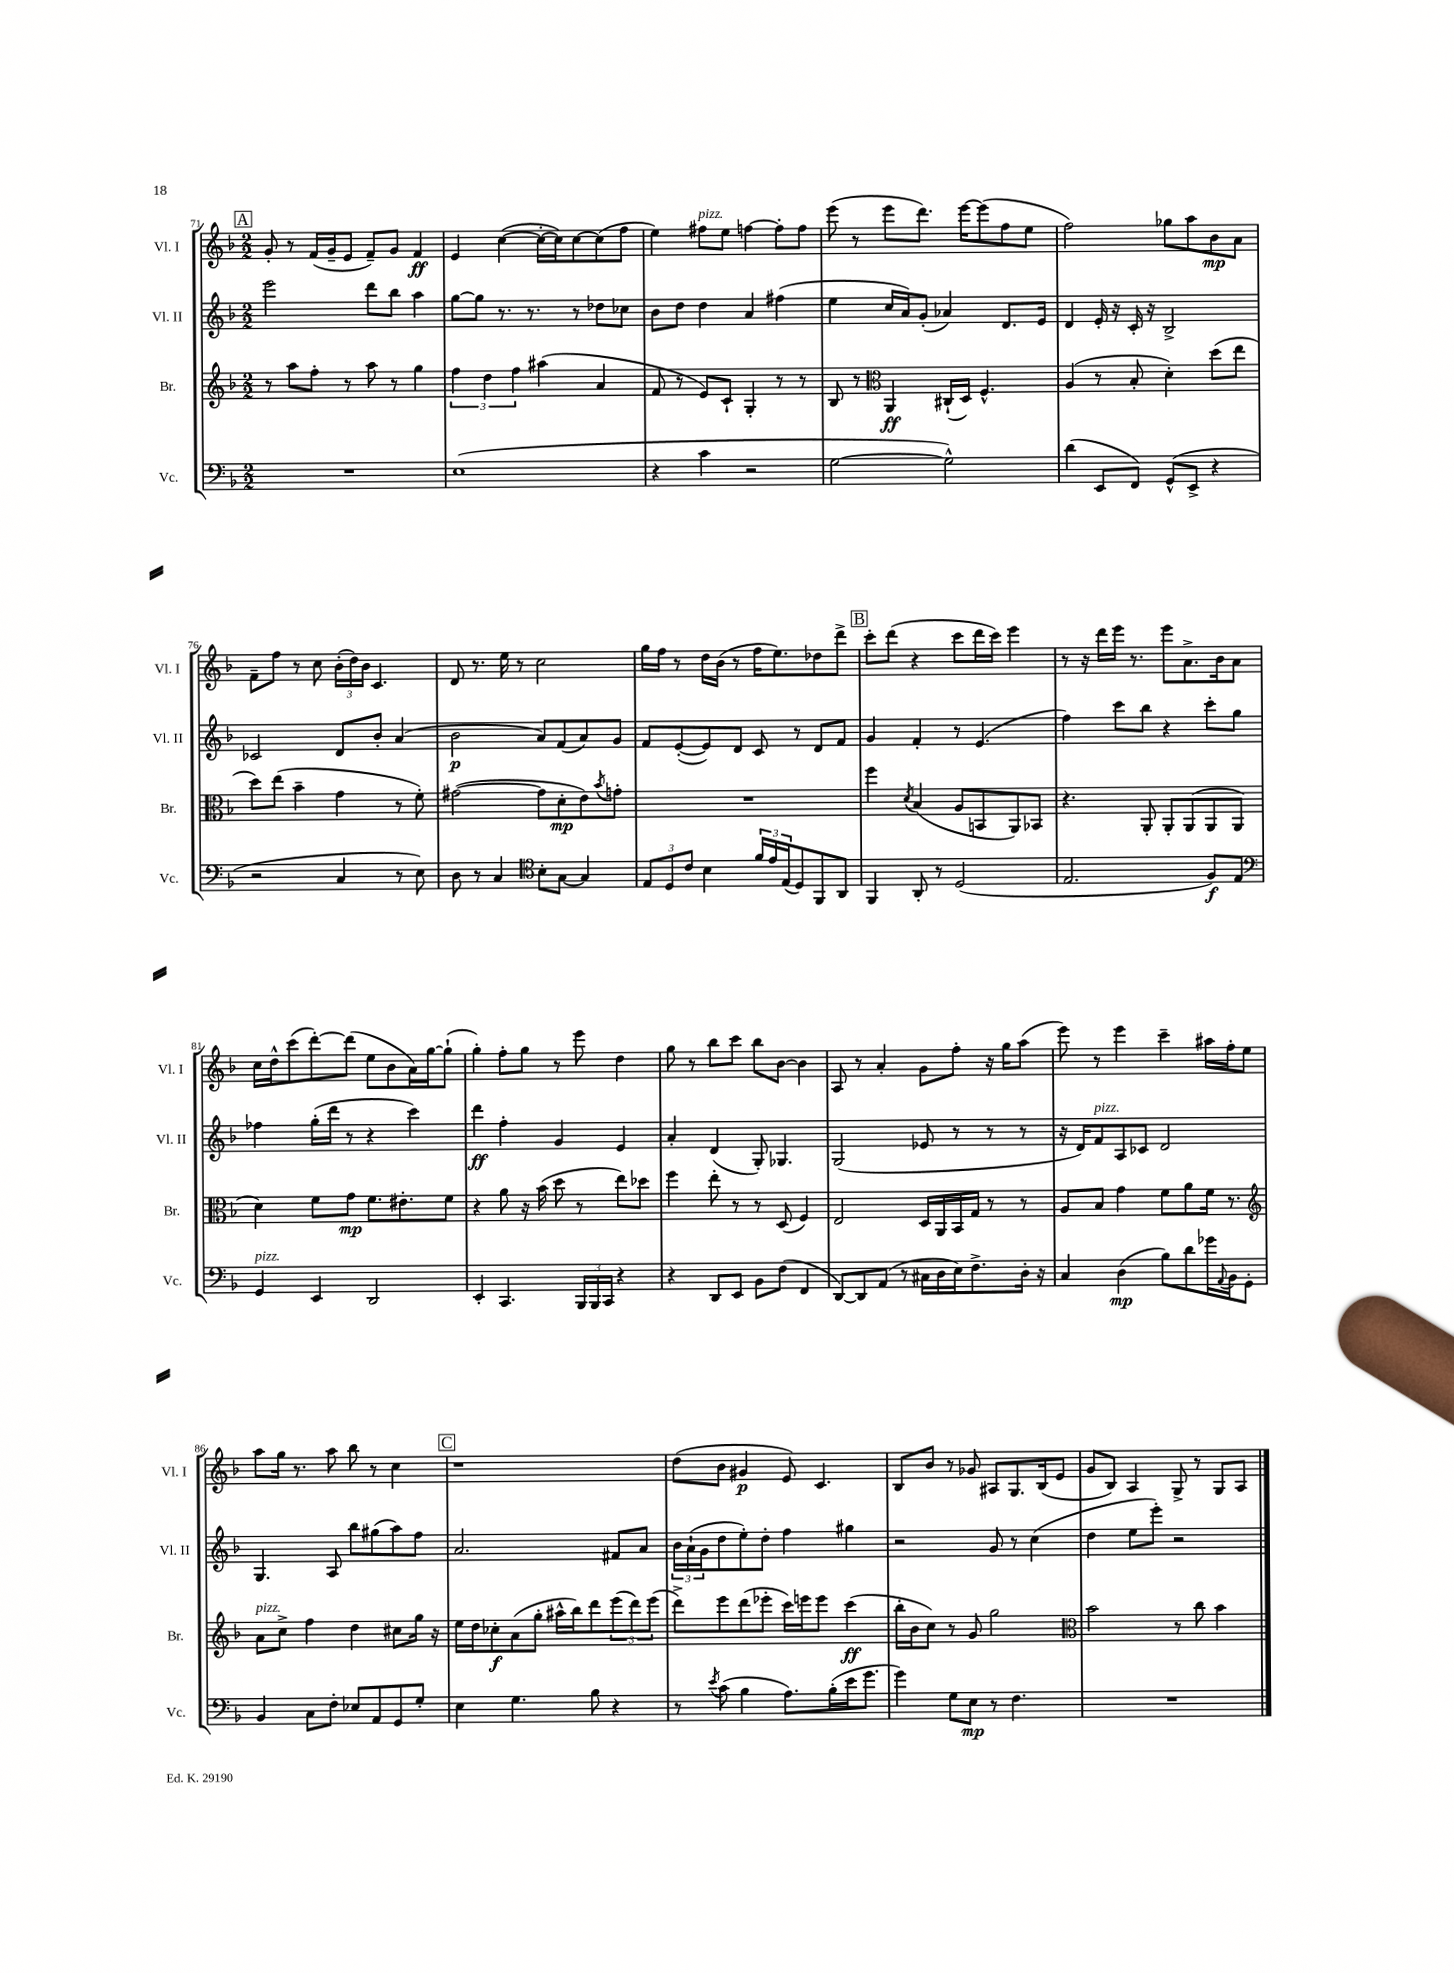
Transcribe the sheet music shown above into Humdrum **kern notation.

**kern	**kern	**kern	**kern
*staff4	*staff3	*staff2	*staff1
*clefF4	*clefG2	*clefG2	*clefG2
*k[b-]	*k[b-]	*k[b-]	*k[b-]
*M2/2	*M2/2	*M2/2	*M2/2
1r	8r	2eee\	8g'/
.	8aa\L	.	8r
.	8ff'\J	.	(16f/LL
.	.	.	16g~/J
.	8r	.	8e/J
.	8aa\	8ddd\L	8f~/L)
.	8r	8bb-\J	8g/J
.	4gg\	4aa\	4f/
=	=	=	=
(1E	6ff\	[8gg\L	4e/
.	.	8gg\]J	.
.	6dd\	.	.
.	.	8.r	([4cc\
.	6ff\	.	.
.	.	8.r	.
.	(4aa#\	.	16cc'\_LL
.	.	.	16cc\]J)
.	.	8r	[8cc\
.	4a/	8dd-\L	(8cc\]
.	.	8cc-\J	8ff\J
=	=	=	=
4r	8f/	8b-\L	4ee\)
.	8r	8dd\J	.
4c\	8e/L)	4dd\	8ff#\L
.	8c`/J	.	8ee\J
2r	4G'/	4a/	[4ff\
.	8r	(4ff#\	8ff'\]L
.	8r	.	8ff\J
=	=	=	=
[2G\	8B-/	4ee\	(8eee\
.	8r	.	8r
*	*clefC3	*	*
.	4AA/	16cc/LL	8eee\L
.	.	16a/J)	.
.	.	(8g'/J	8.ddd\J)
2G^^\])	(16C#`/LL	4a-/)	.
.	16D/JJ)	.	[16eee\LK
.	4.F^^/	.	(8eee\]
.	.	8.d/L	8ff\
.	.	.	8ee\J
.	.	16e/Jk	.
=	=	=	=
(4d\	(4A/	4d/	2ff\)
8EE/L	8r	16e'/	.
.	.	16r	.
8FF/J)	8B-'/	16c'/	.
.	.	16r	.
(8GG^^/L	4d'\)	2B-^/	8gg-\L
8EE^/J	.	.	8aa\
4r	(8dd\L	.	8b-\
.	8ee\J	.	8a\J
=	=	=	=
2r	8dd\L)	2c-/	8f~\L
.	(8ee\J	.	8ff\J
.	4b-~\	.	8r
.	.	.	8cc\
4C/	4g\	8d/L	(24b-'\LL
.	.	.	24dd\)
.	.	.	24b-\JJ
.	.	8b-'/J	4.c/
8r	8r	(4a/	.
8E\)	8f'\)	.	.
=	=	=	=
8D\	([2g#\	2b-\	8d/
8r	.	.	8.r
4C/	.	.	.
.	.	.	16ee\
.	.	.	8r
*clefC4	*	*	*
8B-'\L	8g#\]L	8a/L)	2cc\
[8G\J	8d'\	(8f/	.
4G/]	8e\)	8a/)	.
.	8qb-/	.	.
.	8g'\J	8g/J	.
=	=	=	=
12E/L	1r	8f/L	16gg\LL
.	.	.	16ff\JJ
12D/	.	.	.
.	.	([8e'/	8r
12c/J	.	.	.
4B-\	.	8e/])	16dd\LL
.	.	.	(16b-\JJ
.	.	8d/J	8r
24f/LL	.	8c/	16ff\LK
24e/	.	.	.
.	.	.	8.ee\)
(24E/J	.	.	.
8D/)	.	8r	.
8FF/	.	8d/L	8dd-\
8AA/J	.	8f/J	8ddd^\J
=	=	=	=
4FF/	4ff\	4g/	8ccc'\L
.	.	.	(8ddd\J
.	8qd/	.	.
8AA'/	(4B-/	4f'/	4r
8r	.	.	.
(2D/	8A/L	8r	8ccc\L
.	8BB/	(4.e/	16ddd\L
.	.	.	16ccc\JJ)
.	8AA/)	.	4eee\
.	8BB-/J	.	.
=	=	=	=
2.E/	4.r	4ff\)	8r
.	.	.	16r
.	.	.	16ddd\LL
.	.	8ccc\L	16eee\JJ
.	.	.	8.r
.	8AA'/	8bb-\J	.
.	8AA'/L	4r	8eee\L
.	(8AA/	.	8.a^\
8F/L)	8AA/	8ccc'\L	.
.	.	.	16b-\k
8E/J	8AA/J	8gg\J	8a\J
=	=	=	=
*clefF4	*	*	*
4GG/	4d\)	4ff-\	16cc\LL
.	.	.	16dd^^\J
.	.	.	(8ccc\
4EE/	8f\L	(16gg'\LL	[8ddd'\)
.	.	16ddd\JJ	.
.	8g\J	8r	(8ddd\]J
2DD/	8.f\L	4r	8ee\L
.	.	.	8b-\
.	8.e#'\	.	.
.	.	4ccc\)	16a\L)
.	.	.	[16gg\J
.	8f\J	.	(8gg`\]J
=	=	=	=
4EE'/	4r	4ddd\	4gg'\)
4.CC/	8a\	4ff'\	8ff'\L
.	16r	.	8gg\J
.	(16b-\	.	.
.	8dd\	4g/	8r
24BBB-/LL	8r	.	8eee\
24BBB-/	.	.	.
24CC/JJ	.	.	.
4r	8ee\L)	4e/	4dd\
.	8dd-\J	.	.
=	=	=	=
4r	4ff\	4a'/	8gg\
.	.	.	8r
8DD/L	8ee'\	(4d/	8bb-\L
8EE/J	8r	.	8ccc\J
8BB-\L	8r	8G'/)	8bb-\L
(8F\J	(8D/	4.G-/	[8b-\J
4FF/	4F/)	.	4b-\]
=	=	=	=
[8DD/L)	2E/	(2G/	8A/
8DD/]	.	.	8r
(8AA/J	.	.	4a'/
8r	.	.	.
16C#\LL	16D/LL	8e-/	8g\L
16D\	16AA/	.	.
16E\J)	16BB-/	8r	8ff'\J
8.F^\	16G/JJ	.	.
.	8r	8r	16r
.	.	.	16gg\LK
16D'\Jk	8r	8r	(8aa\J
16r	.	.	.
=	=	=	=
4C/	8A/L	16r	8eee\)
.	.	16d/LK)	.
.	8B-/J	8f/	8r
(4D\	4g\	8A/	4eee\
.	.	8c-/J	.
8B-\L)	8f\L	2d/	4ccc~\
8d\	8a\	.	.
16g-\L	16f\Jk	.	16aa#\LL
8qqAA/	.	.	.
16BB-\J	8.r	.	16ff'\J
8GG'\J	.	.	8ee\J
=	=	=	=
*	*clefG2	*	*
4BB-/	8a\L	4.G/	8aa\L
.	8cc^\J	.	16gg\Jk
.	.	.	8.r
8C\L	4ff\	.	.
8F'\J	.	8A/	8aa\
8E-/L	4dd\	8bb-\L	8bb-\
8AA/	.	(8gg#\	8r
8GG/	8cc#\L	8aa\)	4cc\
8G'/J	16gg\Jk	8ff\J	.
.	16r	.	.
=	=	=	=
4E\	16ee\LL	2.a/	1r
.	16dd\J	.	.
.	8cc-'\	.	.
4.G\	(8a\	.	.
.	8gg'\J	.	.
.	16aa#^^\LL	.	.
.	16bb-\J)	.	.
8B-\	8ddd\	.	.
4r	(12eee\	8f#/L	.
.	12ddd\)	.	.
.	.	8a/J	.
.	(12eee\J	.	.
=	=	=	=
8r	8ddd^\L)	24b-\LL	(8dd\L
.	.	(24a`\	.
.	.	24g\J	.
8qe/	.	.	.
(8c\	8eee\	8dd\	8b-\J
4B-\	(8ddd\	8ee'\)	4g#/
.	8eee-'\J	8dd'\J	.
8.A\L)	16ccc\LL)	4ff\	8e/)
.	16eee\J	.	.
.	8eee\J	.	4.c/
(16B-'\L	.	.	.
16e\J	(4ccc\	4gg#\	.
8.g\J	.	.	.
=	=	=	=
4g\)	16bb-'\LL	2r	8B-/L
.	16b-\J	.	.
.	8cc\J)	.	8b-/J
8G\L	8r	.	8r
8E\J	8g/	.	8g-/
8r	2gg\	8g/	8A#/L
4.F\	.	8r	8.G/
.	.	(4cc\	.
.	.	.	(16B-/k
.	.	.	8e/J
=	=	=	=
*	*clefC3	*	*
1r	2b-\	4dd\	8g/L
.	.	.	8B-/J)
.	.	8ee\L	4A/
.	.	8eee'\J)	.
.	8r	2r	8G^/
.	8cc\	.	8r
.	4b-\	.	8G/L
.	.	.	8A/J
==	==	==	==
*-	*-	*-	*-
